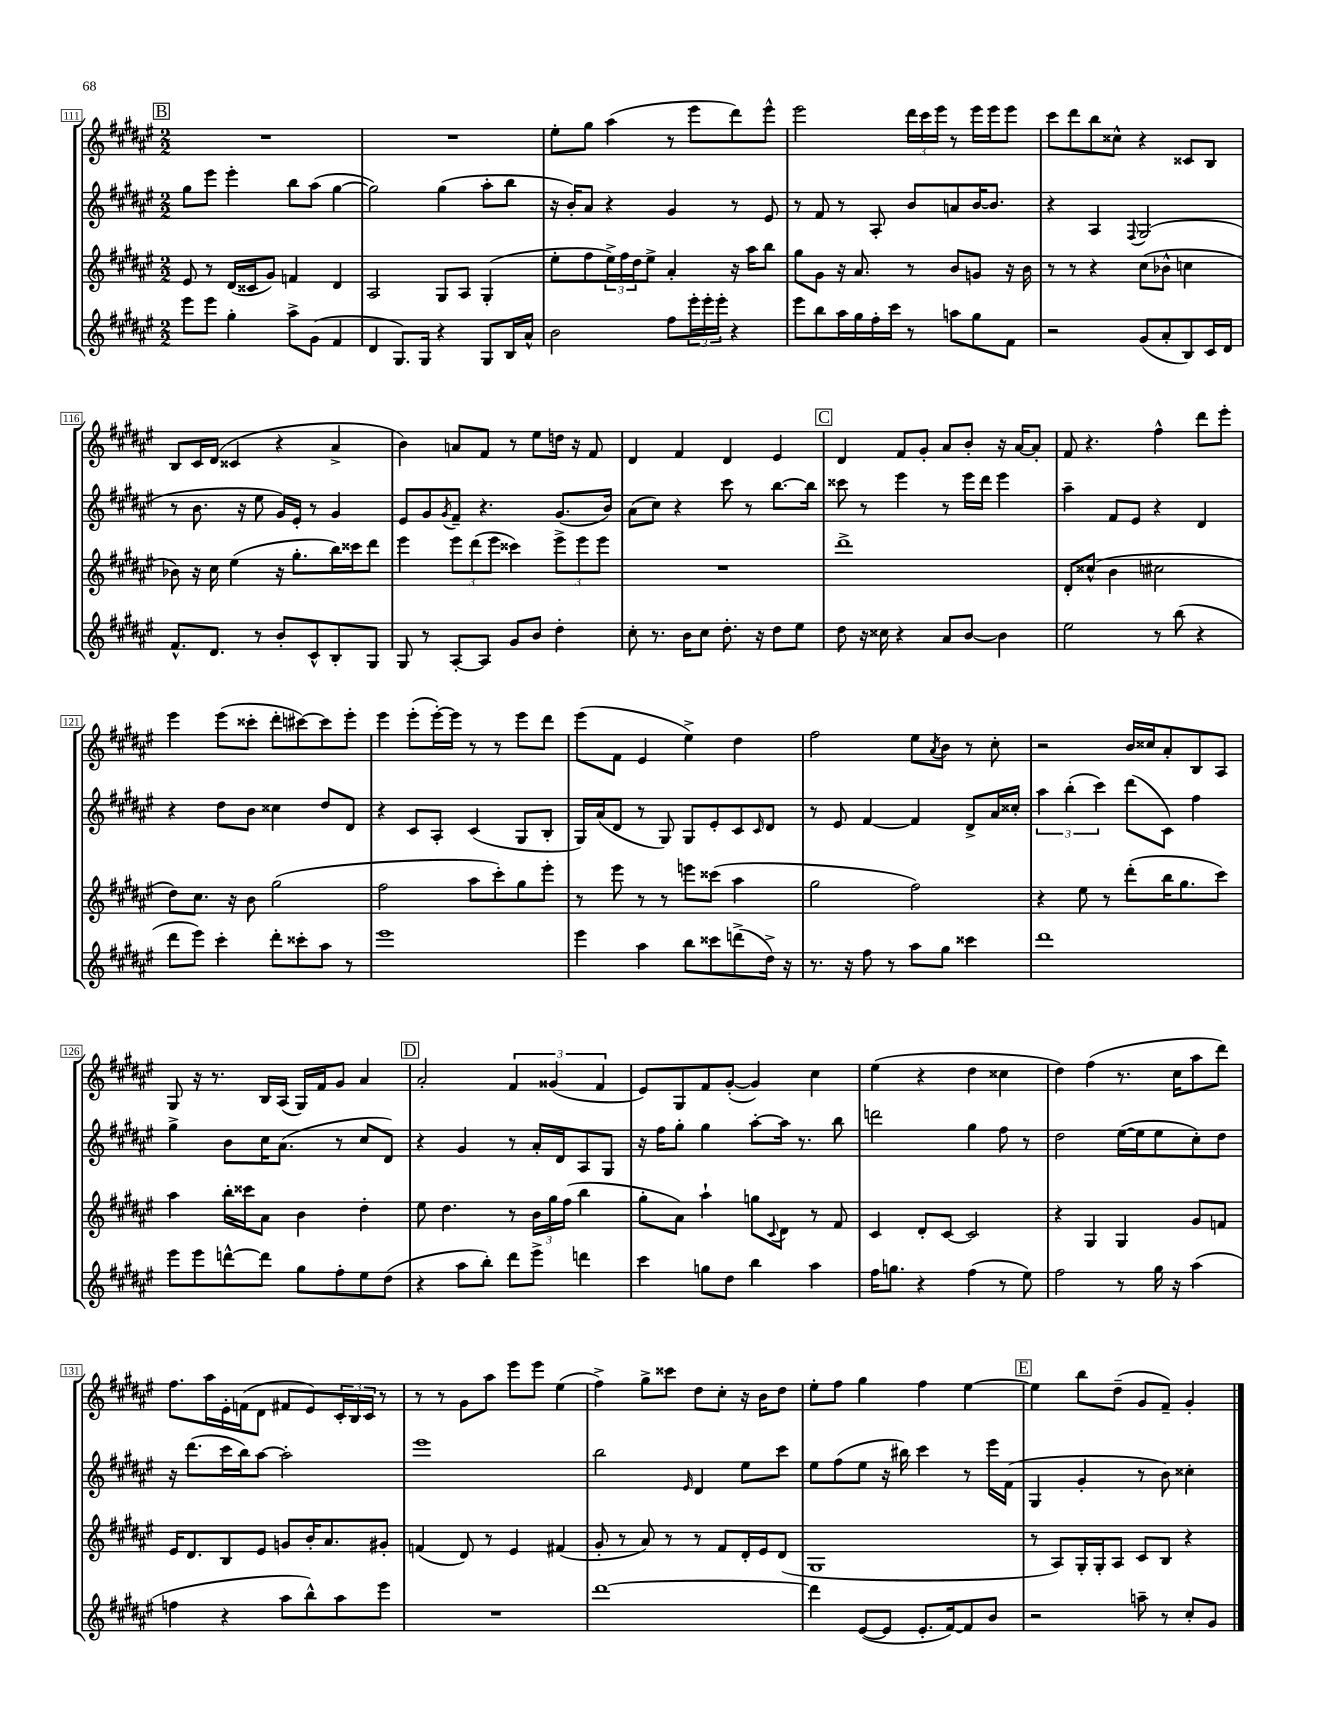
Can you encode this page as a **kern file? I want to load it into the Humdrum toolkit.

**kern	**kern	**kern	**kern
*staff4	*staff3	*staff2	*staff1
*clefG2	*clefG2	*clefG2	*clefG2
*k[f#c#g#d#a#e#]	*k[f#c#g#d#a#e#]	*k[f#c#g#d#a#e#]	*k[f#c#g#d#a#e#]
*M2/2	*M2/2	*M2/2	*M2/2
8eee#	8e#	8gg#	1r
8eee#	8r	8eee#	.
4gg#'	(16d#	4eee#'	.
.	16c##	.	.
.	8g#)	.	.
8aa#^	4f	8bb	.
(8g#	.	(8aa#	.
4f#	4d#	[4gg#	.
=	=	=	=
4d#	2A#	2gg#])	1r
8.G#)	.	.	.
16G#	.	.	.
4r	8G#	(4gg#	.
.	8A#	.	.
8G#	(4G#'	8aa#'	.
16B	.	8bb	.
16a#^^	.	.	.
=	=	=	=
2b	8ee#'	16r	8ee#'
.	.	16b')	.
.	8ff#	8a#	8gg#
.	24ee#^)	4r	(4aa#
.	24ff#	.	.
.	24dd#	.	.
.	8ee#^	.	.
8ff#	4a#'	4g#	8r
24eee#'	.	.	8eee#
24eee#'	.	.	.
24eee#'	.	.	.
4r	16r	8r	8ddd#)
.	16aa#	.	.
.	8bb	8e#	8eee#^^
=	=	=	=
8eee#	8gg#	8r	2eee#
8bb	8g#	8f#	.
16aa#	16r	8r	.
16gg#	8.a#	.	.
16ff#'	.	8A#'	.
16ccc#	.	.	.
8r	8r	8b	24ddd#
.	.	.	24ccc#
.	.	.	24eee#
8aa	8b	8a	8r
8gg#	8g	[16b	16eee#
.	.	8.b]	16eee#
8f#	16r	.	8eee#
.	16b	.	.
=	=	=	=
2r	8r	4r	8ccc#
.	8r	.	8ddd#
.	4r	4A#	8bb
.	.	.	8cc##^^
.	.	8qqF#	.
(8g#	(8cc#	(2G#	4r
8a#'	8b-^^	.	.
8B)	4cc	.	8c##
16c#	.	.	8B
16d#	.	.	.
=	=	=	=
8.f#^^	8b-)	8r	8B
.	16r	8.b	16c#
8.d#	16cc#	.	(16d#
.	(4ee#	.	4c##
.	.	16r	.
8r	.	8ee#	.
8b'	16r	16g#)	4r
.	8.gg#'	16e#'	.
8c#^^	.	8r	.
8B'	16bb)	4g#	4a#^
.	16ccc##	.	.
8G#	8ddd#	.	.
=	=	=	=
8G#	4eee#	8e#	4b)
8r	.	8g#	.
.	.	8qg#	.
[8A#'	12eee#	8f#~	8a
.	(12ddd#	.	.
8A#]	.	4.r	8f#
.	12eee#	.	.
8g#	4ccc##)	.	8r
8b	.	.	8ee#
4dd#'	12eee#^	(8.g#	16dd
.	.	.	16r
.	12eee#	.	.
.	.	.	8f#
.	12eee#	.	.
.	.	16b)	.
=	=	=	=
8cc#'	1r	(8a#	4d#
8.r	.	8cc#)	.
.	.	4r	4f#
16b	.	.	.
8cc#	.	.	.
8.dd#'	.	8ccc#	4d#
.	.	8r	.
16r	.	.	.
8dd#	.	[8.bb	4e#
8ee#	.	.	.
.	.	16bb]	.
=	=	=	=
8dd#	1ddd#^	8ccc##	4d#
16r	.	8r	.
16cc##	.	.	.
4r	.	4eee#	8f#
.	.	.	8g#'
8a#	.	8r	8a#
[8b	.	16eee#	8b'
.	.	16ddd#	.
4b]	.	4eee#	16r
.	.	.	[16a#
.	.	.	8a#']
=	=	=	=
2ee#	8d#'	4aa#~	8f#
.	(8cc##^^	.	4.r
.	4b	8f#	.
.	.	8e#	.
8r	2cc#	4r	4ff#^^
(8bb	.	.	.
4r	.	4d#	8ddd#
.	.	.	8eee#'
=	=	=	=
8ddd#	8dd#)	4r	4eee#
8eee#)	8.cc#	.	.
4ccc#'	.	8dd#	(8eee#
.	16r	.	.
.	8b	8b	8ccc##'
8ddd#'	(2gg#	4cc##	8ddd#'
8ccc##'	.	.	[8ccc#)
8aa#	.	8dd#	8ccc#]
8r	.	8d#	8eee#'
=	=	=	=
1eee#	2ff#	4r	4eee#
.	.	8c#	(8eee#'
.	.	8A#'	[16eee#')
.	.	.	16eee#]
.	8aa#	(4c#	8r
.	8ccc#')	.	8r
.	8gg#	8G#	8eee#
.	8eee#'	8B'	8ddd#
=	=	=	=
4eee#	8r	16G#)	(8eee#
.	.	(16a#	.
.	8eee#	8d#	8f#
4aa#	8r	8r	4e#
.	8r	8G#)	.
8bb	8eee	8G#	4ee#^)
8ccc##	(8ccc##	8e#'	.
(8ddd^	4aa#	8c#	4dd#
.	.	16qqc#	.
16dd#^)	.	8d#	.
16r	.	.	.
=	=	=	=
8.r	2gg#	8r	2ff#
.	.	8e#	.
16r	.	.	.
8ff#	.	[4f#	.
8r	.	.	.
8aa#	2ff#)	4f#]	8ee#
.	.	.	8qa#
8gg#	.	.	8b
4ccc##	.	8d#^	8r
.	.	16a#	8cc#'
.	.	16cc##'	.
=	=	=	=
1ddd#	4r	6aa#	2r
.	.	(6bb'	.
.	8ee#	.	.
.	.	6ccc#)	.
.	8r	.	.
.	(8ddd#'	(8ddd#	16b
.	.	.	16cc##
.	16bb	8c#)	8a#'
.	8.gg#	.	.
.	.	4ff#	8B
.	8ccc#)	.	8A#
=	=	=	=
8eee#	4aa#	4gg#^	8G#
8eee#	.	.	16r
.	.	.	8.r
[8ddd^^	16bb'	8b	.
.	16ccc##	.	.
8ddd]	8a#	16cc#	16B
.	.	(8.a#	(16A#
8gg#	4b	.	16G#)
.	.	.	16f#
8ff#'	.	8r	8g#
8ee#	4dd#'	8cc#	4a#
(8dd#	.	8d#)	.
=	=	=	=
4r	8ee#	4r	2a#'
.	4.dd#	.	.
8aa#	.	4g#	.
8bb')	.	.	.
8ddd#	8r	8r	6f#
8eee#^	24b	16a#'	.
.	24gg#	.	(6g##
.	.	16d#	.
.	(24ff#	.	.
4ddd	4bb	8A#	.
.	.	.	6f#
.	.	8G#	.
=	=	=	=
4ccc#	8gg#'	16r	8e#)
.	.	16ff#	.
.	8a#)	8gg#'	8G#
8gg	4aa#`	4gg#	8f#
8dd#	.	.	([8g#'
4bb	8gg	[8aa#'	4g#])
.	8qqc#	.	.
.	8d#	16aa#]	.
.	.	8.r	.
4aa#	8r	.	4cc#
.	8f#	8bb	.
=	=	=	=
16ff#	4c#	2ddd	(4ee#
8.gg	.	.	.
4r	8d#'	.	4r
.	[8c#	.	.
(4ff#	2c#]	4gg#	4dd#
8r	.	8ff#	4cc##
8ee#)	.	8r	.
=	=	=	=
2ff#	4r	2dd#	4dd#)
.	4G#	.	(4ff#
8r	4G#	([16ee#	8.r
.	.	16ee#]	.
16gg#	.	8ee#	.
16r	.	.	16cc#
(4aa#	8g#	8cc#')	8aa#
.	8f	8dd#	8ddd#)
=	=	=	=
4ff	16e#	16r	8.ff#
.	8.d#	(8.ddd#	.
.	.	.	16aa#
4r	8B	16ccc#	16e#'
.	.	16bb)	(16f
.	8e#	[8aa#	8d#
8aa#	8g	2aa#']	8f#
8bb^^)	16b'	.	8e#)
.	8.a#	.	.
8aa#	.	.	24c#'
.	.	.	24B
.	.	.	24c#
8eee#	8g#'	.	8r
=	=	=	=
1r	(4f	1eee#	8r
.	.	.	8r
.	8d#)	.	8g#
.	8r	.	8aa#
.	4e#	.	8eee#
.	.	.	8eee#
.	(4f#	.	(4ee#
=	=	=	=
[1ddd#	8g#'	2bb	4ff#^)
.	8r	.	.
.	8a#)	.	8gg#^
.	8r	.	8ccc##
.	.	16qqe#	.
.	8r	4d#	8dd#
.	8f#	.	8cc#'
.	16d#'	8ee#	16r
.	16e#	.	16b
.	(8d#	8ccc#	8dd#
=	=	=	=
4ddd#]	1G#	8ee#	8ee#'
.	.	(8ff#	8ff#
([8e#	.	8ee#	4gg#
8e#]	.	16r	.
.	.	16bb#)	.
8.e#'	.	4ccc#	4ff#
[16f#)	.	.	.
8f#]	.	8r	[4ee#
8b	.	16eee#	.
.	.	(16f#	.
=	=	=	=
2r	8r	4G#	4ee#]
.	8A#)	.	.
.	16G#'	4g#'	8bb
.	16G#'	.	.
.	8A#	.	(8dd#~
8aa~	8c#	8r	8g#
8r	8B	8b)	8f#~)
8cc#'	4r	4cc##'	4g#'
8g#	.	.	.
==	==	==	==
*-	*-	*-	*-
